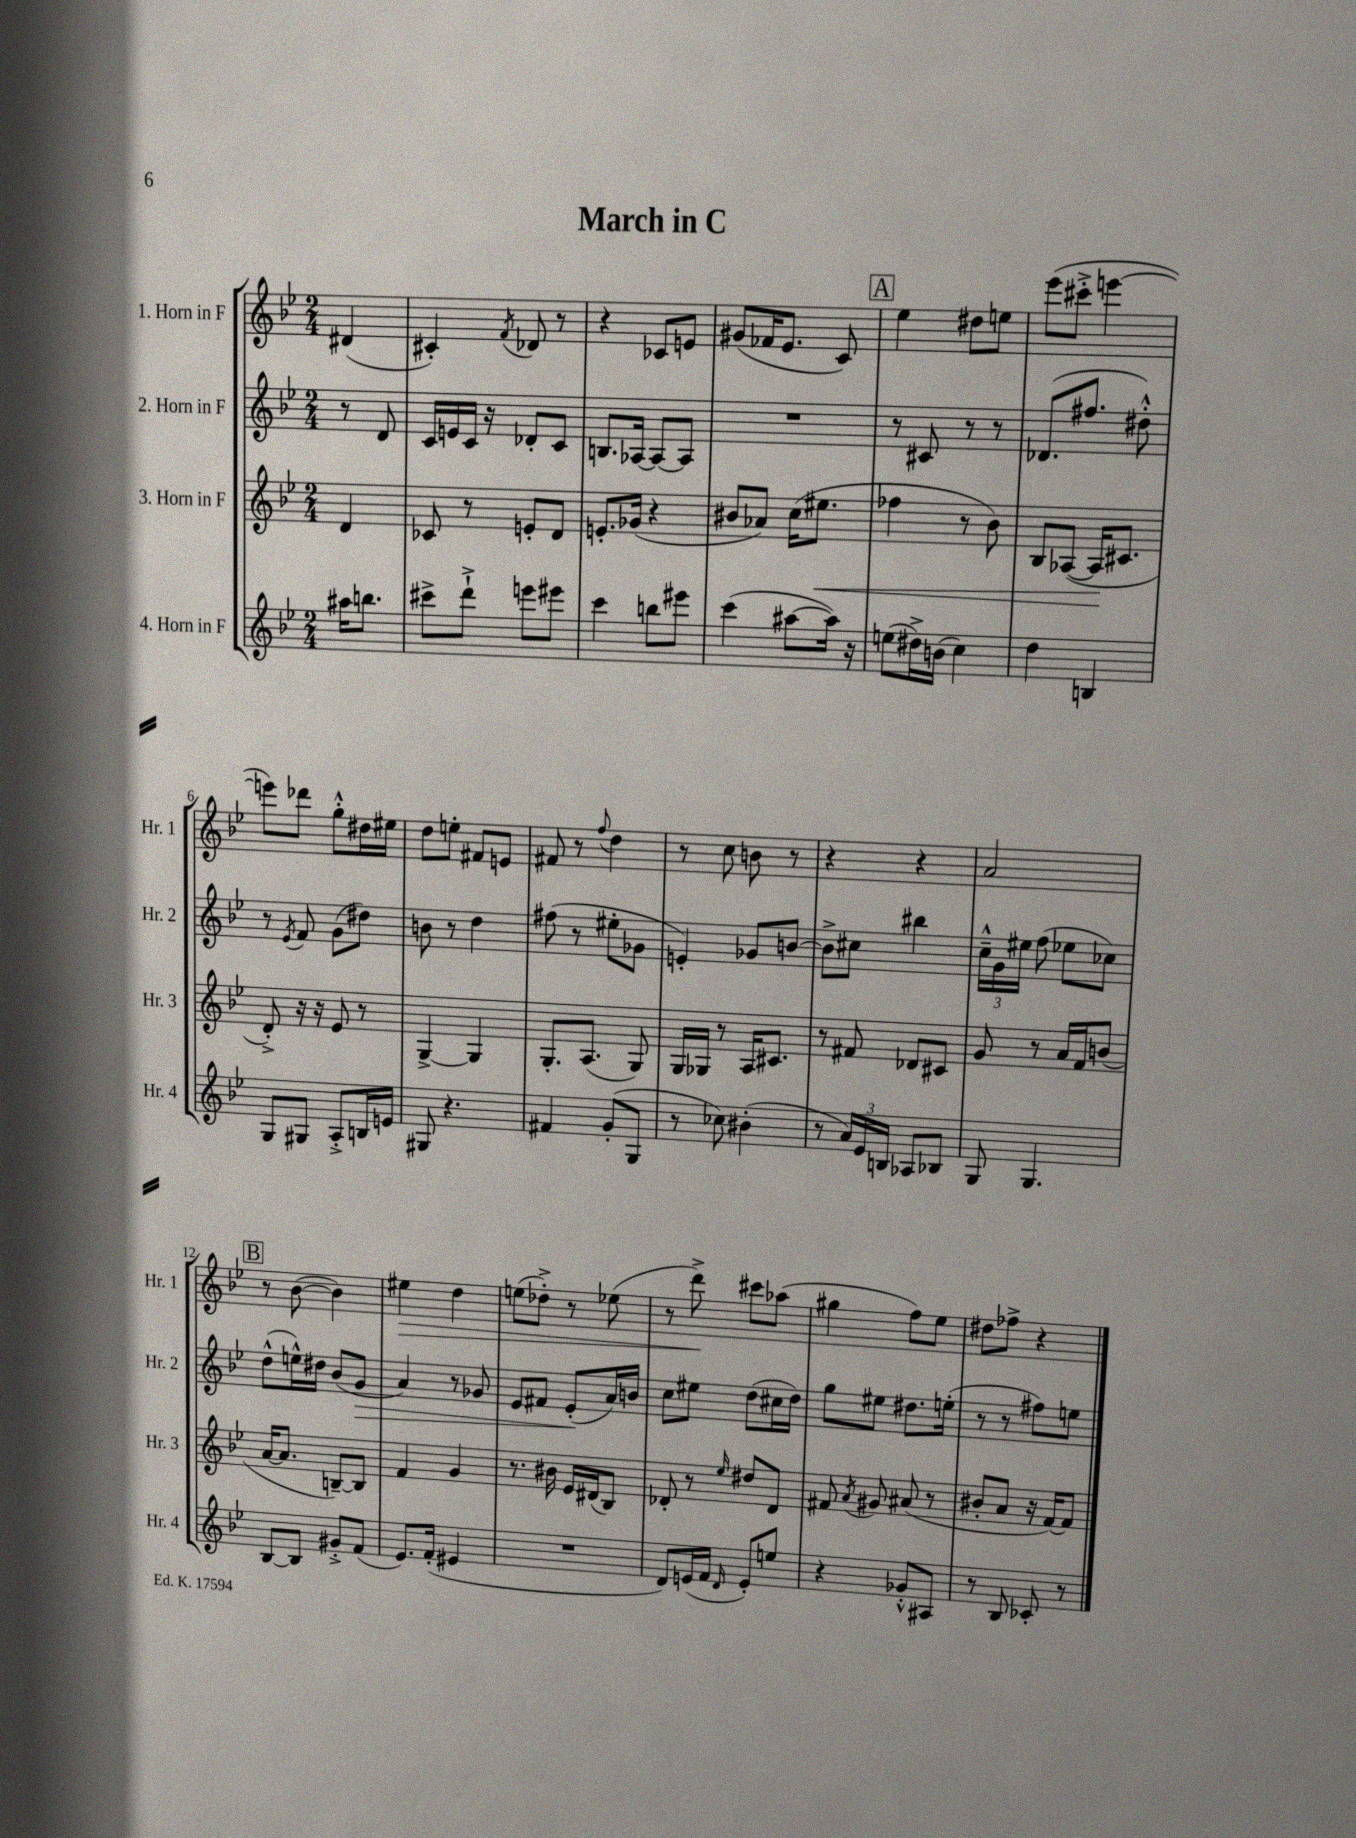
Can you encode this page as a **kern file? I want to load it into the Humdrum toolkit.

**kern	**kern	**kern	**kern
*staff4	*staff3	*staff2	*staff1
*clefG2	*clefG2	*clefG2	*clefG2
*k[b-e-]	*k[b-e-]	*k[b-e-]	*k[b-e-]
*M2/4	*M2/4	*M2/4	*M2/4
16aa#\LK	4d/	8r	(4d#/
8.bb\J	.	.	.
.	.	8d/	.
=	=	=	=
8ccc#^\L	8c-/	16c/LL	4c#'/)
.	.	16e/	.
8ddd`^\J	8r	16c/JJ	.
.	.	16r	.
.	.	.	8qf/
8eee\L	8e'/L	8d-'/L	8d-/
8eee#\J	8d/J	8c/J	8r
=	=	=	=
4ccc\	8.e'/L	8.B/L	4r
.	(16g-/Jk	[16A-/Jk	.
8bb\L	4r	8A-/_L	8c-/L
8eee#\J	.	8A-/]J	8e/J
=	=	=	=
(4ccc\	8b#/L	2r	(8g#/L
.	8a-/J)	.	16f-/K
.	.	.	8.e-/J
[8aa#\L	(16cc\LK	.	.
.	8.ee#\J	.	.
16aa#\]Jk)	.	.	8c/)
16r	.	.	.
=	=	=	=
(8ee\L	4ff-\	8r	4ee-\
16dd#^\L)	.	8c#/	.
(16b\JJ	.	.	.
4cc\)	8r	8r	8dd#\L
.	8b-\)	8r	8ee\J
=	=	=	=
4dd\	8B-/L	(8.d-/L	(8eee-\L
.	([8A-/J	.	8ccc#'^\J
.	.	8.ff#/J	.
4B/	16A-/]LK	.	[4eee\
.	8.c#/J	.	.
.	.	8dd#'^^\)	.
=	=	=	=
8G/L	8d'^/)	8r	8eee\]L)
.	.	8qe-/	.
8G#/J	16r	8f/	8ddd-\J
.	16r	.	.
8A'^/L	8e-/	(8g\L	8gg'^^\L
16B/L	8r	8dd#\J)	16dd#\L
16e/JJ	.	.	16ee#\JJ
=	=	=	=
8G#/	[4G^/	8b\	8dd\L
4.r	.	8r	8ee'\J
.	4G/]	4dd\	8f#/L
.	.	.	8e/J
=	=	=	=
4f#/	8.G'/L	(8ff#\	8f#/
.	.	8r	8r
.	(8.A/J	.	.
.	.	.	8qqff/
(8g'/L	.	8ee#'\L	4dd\
8G/J	8G/)	8g-\J	.
=	=	=	=
8r	16G/LL	4e'/)	8r
.	16G-/JJ	.	.
8cc-\)	8r	.	8cc\
(4b#'\	16A/LK	8g-/L	8b\
.	8.c#/J	.	.
.	.	[8b/J	8r
=	=	=	=
8r	8r	8b^\]L	4r
24a/LL)	8f#/	8cc#\J	.
24e-/	.	.	.
24B/JJ	.	.	.
8A-/L	8d-/L	4bb#\	4r
8B-/J	8c#/J	.	.
=	=	=	=
8G/	8g/	24cc~^^\LL	2a/
.	.	24g\	.
.	.	24ee#\JJ	.
4.G/	8r	(8ff\	.
.	16a/LL	8ee-\L	.
.	16f/J	.	.
.	(8b/J	8cc-\J)	.
=	=	=	=
[8B-/L	[16a/LK	(8dd^^\L	8r
.	8.a/]J	.	.
8B-/]J	.	16ee^^\L)	([8b-\
.	.	16dd#\JJ	.
8g#'^/L	[8B~/L)	(8b-/L	4b-\])
(8f/J	8B/]J	8g/J	.
=	=	=	=
8.e-/L)	4f/	4a/)	4ee#\
(16f'/Jk	.	.	.
4e#/	4g/	8r	4dd\
.	.	8g-/	.
=	=	=	=
2r	8.r	8e-/L	(8ee\L
.	.	8f#/J	8dd-'^\J)
.	16b#\	.	.
.	16e-/LL	(8e-'/L	8r
.	(16d#/J	.	.
.	8B-/J)	16a/L)	(8ee-\
.	.	16b/JJ	.
=	=	=	=
8d/L)	8d-'/	8cc\L	8r
(16e/L	8r	8ee#\J	8ddd^\)
16f/JJ	.	.	.
16qqd/	16qqee-/	.	.
8e'/L)	8dd#/L	(8dd\L	8ccc#\L
8ee/J	8d-/J	16cc#\L	(8aa-\J
.	.	16dd\JJ)	.
=	=	=	=
4r	8f#/	8gg\L	4gg#\
.	8qa/	.	.
.	8g#/	8ee#\J	.
8g-'^^/L	(8a#/	8.dd#\L	8ff\L)
8A#/J	8r	.	8ee-\J
.	.	(16ee'\Jk	.
=	=	=	=
8r	8b#'/L	8r	8dd#\L
8B-/	8a/J	8r	8ff-^\J
8c-'/	16r	8ff#\L)	4r
.	[16f/LK)	.	.
8r	8f/]J	8ee\J	.
==	==	==	==
*-	*-	*-	*-
